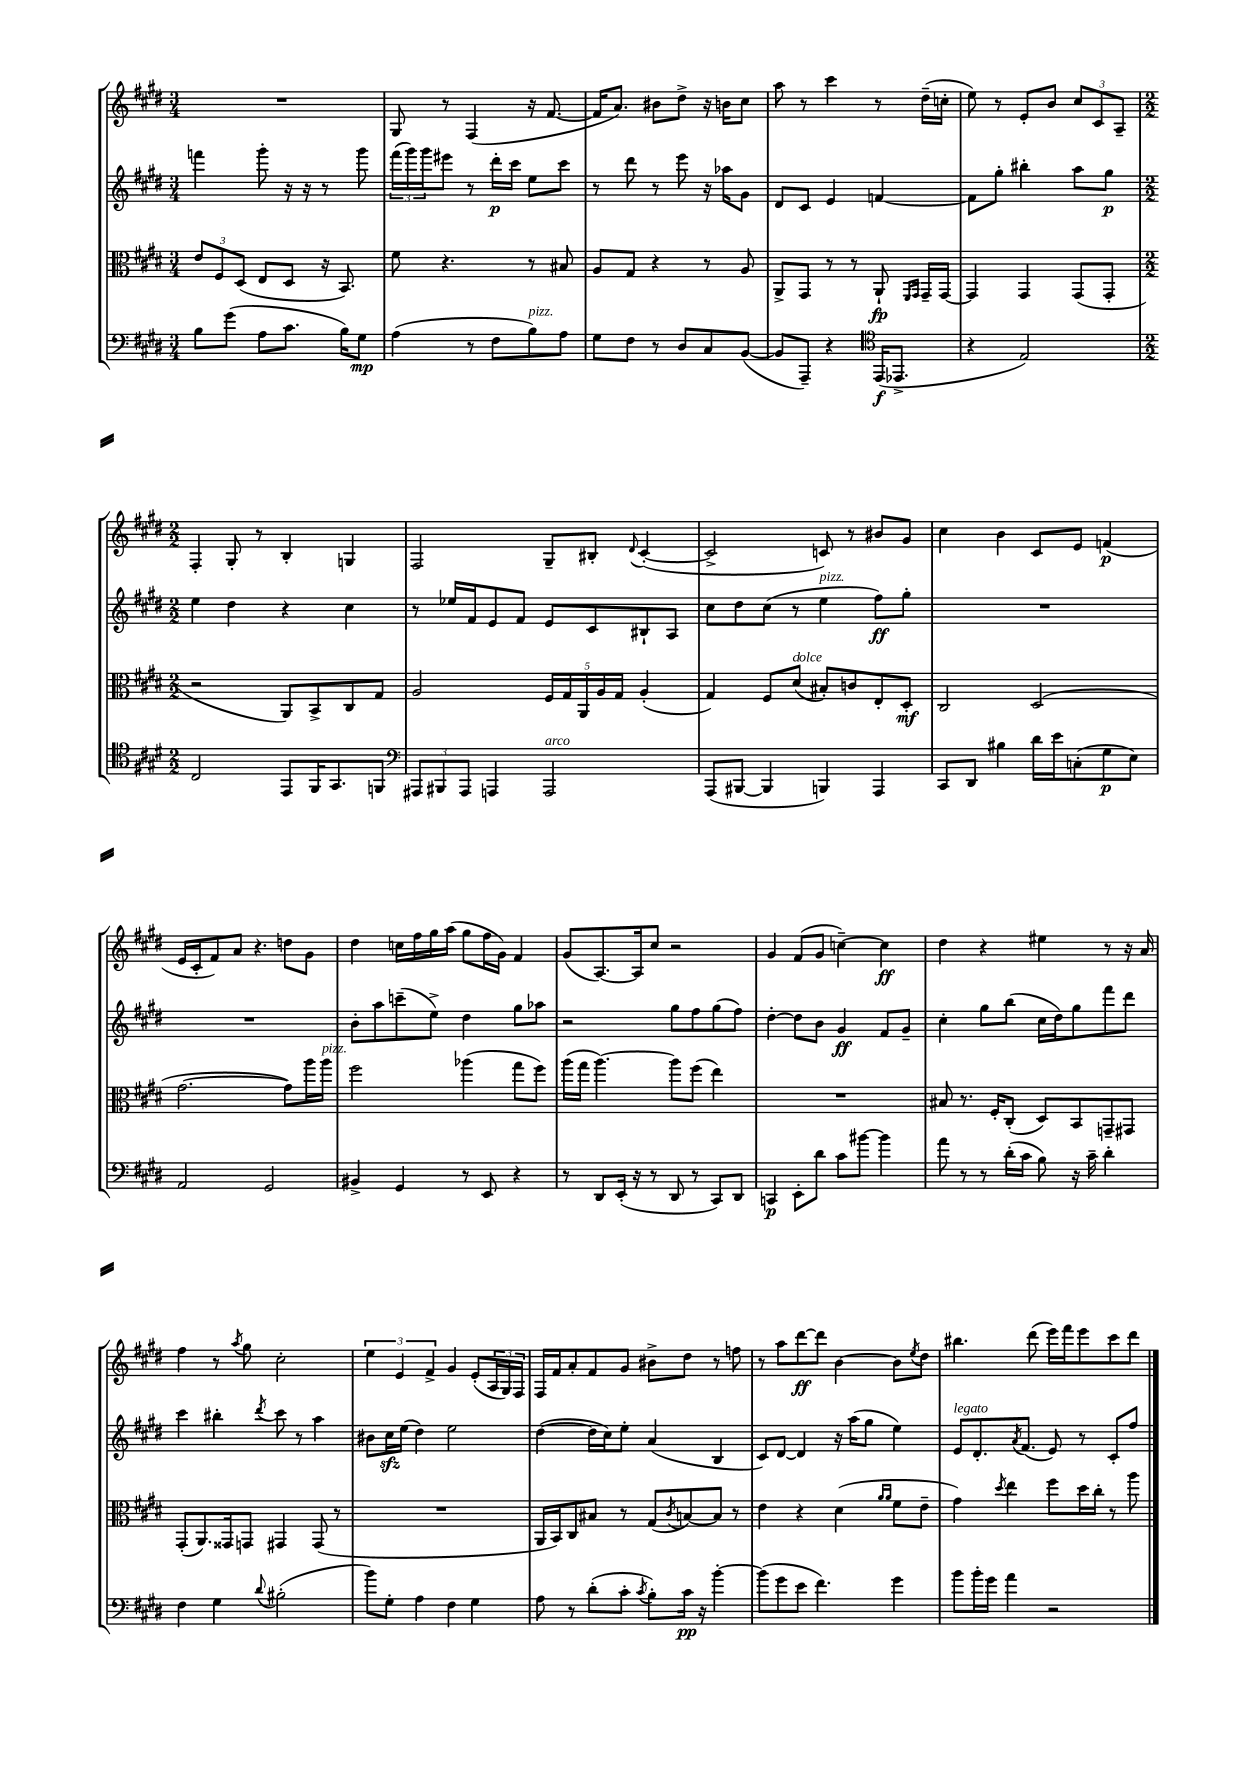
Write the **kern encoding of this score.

**kern	**dynam	**kern	**dynam	**kern	**dynam	**kern	**dynam
*part4	*part4	*part3	*part3	*part2	*part2	*part1	*part1
*staff4	*staff4	*staff3	*staff3	*staff2	*staff2	*staff1	*staff1
*clefF4	*	*clefC3	*	*clefG2	*	*clefG2	*
*k[f#c#g#d#]	*	*k[f#c#g#d#]	*	*k[f#c#g#d#]	*	*k[f#c#g#d#]	*
*M3/4	*	*M3/4	*	*M3/4	*	*M3/4	*
=89	=89	=89	=89	=89	=89	=89	=89
8B\L	.	12e/L	.	4fffn\	.	2.r	.
.	.	12F#/	.	.	.	.	.
(8g#\J	.	.	.	.	.	.	.
.	.	(12D#/J	.	.	.	.	.
8A\L	.	8E/L	.	8ggg#'\	.	.	.
8.c#\J	.	8D#/J	.	16r	.	.	.
.	.	.	.	16r	.	.	.
.	.	16r	.	8r	.	.	.
16B\KL)	.	8.BB/)	.	.	.	.	.
8G#\J	mp	.	.	8ggg#\	.	.	.
=90	=90	=90	=90	=90	=90	=90	=90
(4A\	.	8f#\	.	(24fff#\LL	.	8G#/	.
.	.	.	.	24ggg#\)	.	.	.
.	.	.	.	24ggg#\J	.	.	.
.	.	4.r	.	8eee#X\J	.	8r	.
8r	.	.	.	8r	.	(4F#/	.
8F#\L	.	.	.	16ddd#'\LL	p	.	.
.	.	.	.	16ccc#\JJ	.	.	.
!LO:TX:a:i:t=pizz.	!	!	!	!	!	!	!
8B\)	.	8r	.	8ee\L	.	16r	.
.	.	.	.	.	.	[8.f#/	.
8A\J	.	8B#X/	.	8ccc#\J	.	.	.
=91	=91	=91	=91	=91	=91	=91	=91
8G#\L	.	8A/L	.	8r	.	16f#/KL]	.
.	.	.	.	.	.	8.a/J)	.
8F#\J	.	8G#/J	.	8ddd#\	.	.	.
8r	.	4r	.	8r	.	8b#X\L	.
8D#/L	.	.	.	8eee\	.	8dd#^\J	.
8C#/	.	8r	.	16r	.	16r	.
.	.	.	.	16aa-X\KL	.	16bn\KL	.
([8BB/J	.	8A/	.	8g#\J	.	8cc#\J	.
=92	=92	=92	=92	=92	=92	=92	=92
8BB/L]	.	8AA^/L	.	8d#/L	.	8aa\	.
8AAA~/J)	.	8GG#/J	.	8c#/J	.	8r	.
4r	.	8r	.	4e/	.	4ccc#\	.
.	.	8r	.	.	.	.	.
*clefC4	*	*	*	*	*	*	*
(16EE/KL	f	8AA`/	fp	[4fn/	.	8r	.
8.EE-X^/J	.	.	.	.	.	.	.
.	.	16qqFF#/LL	.	.	.	.	.
.	.	16qqGG#/JJ	.	.	.	.	.
.	.	16GG#~/LL	.	.	.	(16dd#~\LL	.
.	.	[16GG#/JJ	.	.	.	16ccn'\JJ	.
=93	=93	=93	=93	=93	=93	=93	=93
4r	.	4GG#/]	.	8f\L]	.	8ee\)	.
.	.	.	.	8gg#'\J	.	8r	.
2E/)	.	4GG#/	.	4bb#X'\	.	8e'/L	.
.	.	.	.	.	.	8b/J	.
.	.	(8GG#/L	.	8aa\L	.	12cc#/L	.
.	.	.	.	.	.	12c#/	.
.	.	8GG#'/J	.	8gg#\J	p	.	.
.	.	.	.	.	.	12A~/J	.
!!LO:LB:g=z
=94	=94	=94	=94	=94	=94	=94	=94
*M2/2	*	*M2/2	*	*M2/2	*	*M2/2	*
2C#/	.	2r	.	4ee\	.	4F#'/	.
.	.	.	.	4dd#\	.	8G#'/	.
.	.	.	.	.	.	8r	.
8EE/L	.	8AA/L)	.	4r	.	4B'/	.
16FF#/K	.	8BB^/	.	.	.	.	.
8.GG#/	.	.	.	.	.	.	.
.	.	8C#/	.	4cc#\	.	4Gn/	.
8FFn/J	.	8G#/J	.	.	.	.	.
=95	=95	=95	=95	=95	=95	=95	=95
*clefF4	*	*	*	*	*	*	*
12AAA#X/L	.	2A/	.	8r	.	2F#/	.
12BBB#X/	.	.	.	.	.	.	.
.	.	.	.	16ee-X/LL	.	.	.
12AAA#/J	.	.	.	.	.	.	.
.	.	.	.	16f#/J	.	.	.
4AAAn/	.	.	.	8e/	.	.	.
.	.	.	.	8f#/J	.	.	.
!LO:TX:a:i:t=arco	!	!	!	!	!	!	!
2AAA/	.	20F#/LL	.	8e/L	.	8G#~/L	.
.	.	20G#/	.	.	.	.	.
.	.	20AA/	.	.	.	.	.
.	.	.	.	8c#/	.	8B#X'/J	.
.	.	20A/	.	.	.	.	.
.	.	20G#/JJ	.	.	.	.	.
.	.	.	.	.	.	8qqd#/	.
.	.	(4A'/	.	8B#X`/	.	([4c#'/	.
.	.	.	.	8A/J	.	.	.
=96	=96	=96	=96	=96	=96	=96	=96
(8AAA/L	.	4G#/)	.	8cc#\L	.	2c#^/]	.
[8BBB#X/J	.	.	.	8dd#\	.	.	.
4BBB#/]	.	8F#/L	.	(8cc#\J	.	.	.
!	!	!LO:TX:a:i:t=dolce	!	!	!	!	!
.	.	(8d#/J	.	8r	.	.	.
!	!	!	!	!LO:TX:a:i:t=pizz.	!	!	!
4BBBn/)	.	8B#X'/L)	.	4ee\	.	8cn/)	.
.	.	8cn/	.	.	.	8r	.
4AAA/	.	8E'/	.	8ff#\L)	ff	8b#X/L	.
.	.	8D#'/J	mf	8gg#'\J	.	8g#/J	.
=97	=97	=97	=97	=97	=97	=97	=97
8CC#/L	.	2C#/	.	1r	.	4cc#\	.
8DD#/J	.	.	.	.	.	.	.
4B#X\	.	.	.	.	.	4b\	.
16d#\LL	.	(2D#/	.	.	.	8c#/L	.
16e\J	.	.	.	.	.	.	.
(8Cn'\	.	.	.	.	.	8e/J	.
8G#\	p	.	.	.	.	(4fn/	p
8E\J)	.	.	.	.	.	.	.
!!LO:LB:g=z
=98	=98	=98	=98	=98	=98	=98	=98
2AA/	.	[2.g#\	.	1r	.	16e/LL	.
.	.	.	.	.	.	16c#'/J	.
.	.	.	.	.	.	8f#/)	.
.	.	.	.	.	.	8a/J	.
.	.	.	.	.	.	4.r	.
2GG#/	.	.	.	.	.	.	.
.	.	8g#\L])	.	.	.	8ddn\L	.
.	.	16aa\L	.	.	.	8g#\J	.
!	!	!LO:TX:a:i:t=pizz.	!	!	!	!	!
.	.	16aa\JJ	.	.	.	.	.
=99	=99	=99	=99	=99	=99	=99	=99
4BB#X^/	.	2ff#\	.	8b'\L	.	4dd#\	.
.	.	.	.	8aa\	.	.	.
4GG#/	.	.	.	(8cccn~\	.	16ccn\LL	.
.	.	.	.	.	.	16ff#\	.
.	.	.	.	8ee^\J)	.	16gg#\	.
.	.	.	.	.	.	(16aa\JJ	.
8r	.	(4aa-X\	.	4dd#\	.	8gg#\L	.
8EE/	.	.	.	.	.	16ff#\L	.
.	.	.	.	.	.	16g#\JJ)	.
4r	.	8gg#\L	.	8gg#\L	.	4f#/	.
.	.	8ff#\J)	.	8aa-X\J	.	.	.
=100	=100	=100	=100	=100	=100	=100	=100
8r	.	(16aa\LL	.	2r	.	(8g#/L	.
.	.	16gg#\JJ	.	.	.	.	.
8DD#/L	.	[4.aa\)	.	.	.	[8.A/)	.
(16EE'/Jk	.	.	.	.	.	.	.
16r	.	.	.	.	.	16A/k]	.
8r	.	.	.	.	.	8cc#/J	.
8DD#/	.	8aa\L]	.	8gg#\L	.	2r	.
8r	.	(8ff#\J	.	8ff#\	.	.	.
8CC#/L)	.	4ee\)	.	(8gg#\	.	.	.
8DD#/J	.	.	.	8ff#\J)	.	.	.
=101	=101	=101	=101	=101	=101	=101	=101
4CCn/	p	1r	.	[4dd#'\	.	4g#/	.
8EE'\L	.	.	.	8dd#\L]	.	(8f#/L	.
8d#\J	.	.	.	8b\J	.	8g#/J	.
8c#\L	.	.	.	4g#/	ff	[4ccn~\)	.
[8b#X\J	.	.	.	.	.	.	.
4b#\]	.	.	.	8f#/L	.	4cc\]	ff
.	.	.	.	8g#~/J	.	.	.
=102	=102	=102	=102	=102	=102	=102	=102
8a\	.	8B#X/	.	4cc#'\	.	4dd#\	.
8r	.	8.r	.	.	.	.	.
8r	.	.	.	8gg#\L	.	4r	.
.	.	16F#'/KL	.	.	.	.	.
(16d#'\LL	.	(8C#'/J	.	(8bb\J	.	.	.
16c#\JJ	.	.	.	.	.	.	.
8B\)	.	8D#/L)	.	16cc#\LL	.	4ee#X\	.
.	.	.	.	16dd#\J)	.	.	.
16r	.	8BB/	.	8gg#\	.	.	.
16c#~\	.	.	.	.	.	.	.
4d#'\	.	8GGn~/	.	8fff#\	.	8r	.
.	.	8GG#X/J	.	8ddd#\J	.	16r	.
.	.	.	.	.	.	16a/	.
!!LO:LB:g=z
=103	=103	=103	=103	=103	=103	=103	=103
4F#\	.	(8GG#'/L	.	4ccc#\	.	4ff#\	.
.	.	8.AA/)	.	.	.	.	.
4G#\	.	.	.	4bb#X'\	.	8r	.
.	.	16GG##X/k	.	.	.	.	.
.	.	.	.	.	.	8qaa/	.
.	.	8GGn/J	.	.	.	8gg#\	.
8qqd#/	.	.	.	8qddd#/	.	.	.
(2B#X'\	.	4GG#X/	.	8ccc#\	.	2cc#'\	.
.	.	.	.	8r	.	.	.
.	.	(8GG#/	.	4aa\	.	.	.
.	.	8r	.	.	.	.	.
=104	=104	=104	=104	=104	=104	=104	=104
8b\L)	.	1r	.	8b#X\L	.	6ee\	.
8G#'\J	.	.	.	16cc#zz\L	.	.	.
.	.	.	.	.	.	6e/	.
.	.	.	.	(16ee\JJ	.	.	.
4A\	.	.	.	4dd#\)	.	.	.
.	.	.	.	.	.	6f#^/	.
4F#\	.	.	.	2ee\	.	4g#/	.
4G#\	.	.	.	.	.	(8e'/L	.
.	.	.	.	.	.	24A/L	.
.	.	.	.	.	.	24G#/)	.
.	.	.	.	.	.	24F#/JJ	.
=105	=105	=105	=105	=105	=105	=105	=105
8A\	.	16AA/LL	.	([4dd#\	.	16F#/LL	.
.	.	16BB/J)	.	.	.	16f#/J	.
8r	.	8C#/	.	.	.	8a'/	.
(8d#'\L	.	8B#X/J	.	16dd#\LL]	.	8f#/	.
.	.	.	.	16cc#\J)	.	.	.
8c#'\J	.	8r	.	8ee'\J	.	8g#/J	.
8qc#/	.	.	.	.	.	.	.
8B'\L)	.	(8G#/L	.	(4a/	.	8b#X^\L	.
.	.	8qc#/	.	.	.	.	.
16c#\Jk	pp	[8Bn/)	.	.	.	8dd#\J	.
16r	.	.	.	.	.	.	.
[4b'\	.	8B/J]	.	4B/	.	8r	.
.	.	8r	.	.	.	8ffn\	.
=106	=106	=106	=106	=106	=106	=106	=106
(8b\L]	.	4e\	.	8c#/L)	.	8r	.
8g#\	.	.	.	[8d#/J	.	8aa\L	.
8e\J	.	4r	.	4d#/]	.	[8ddd#\	ff
4.f#\)	.	.	.	.	.	8ddd#\J]	.
.	.	(4d#\	.	16r	.	[4b\	.
.	.	.	.	(16aa\KL	.	.	.
.	.	.	.	8gg#\J	.	.	.
.	.	16qqa/LL	.	.	.	.	.
.	.	16qqa/JJ	.	.	.	.	.
4g#\	.	8f#\L	.	4ee\)	.	8b\L]	.
.	.	.	.	.	.	8qee/	.
.	.	8e~\J	.	.	.	8dd#\J	.
=107	=107	=107	=107	=107	=107	=107	=107
!	!	!	!	!LO:TX:a:i:t=legato	!	!	!
8b\L	.	4g#\)	.	8e/L	.	4.bb#X\	.
16b'\L	.	.	.	8.d#'/	.	.	.
16g#\JJ	.	.	.	.	.	.	.
.	.	8qdd#/	.	.	.	.	.
4a\	.	4ee\	.	.	.	.	.
.	.	.	.	8qa/	.	.	.
.	.	.	.	(8.f#/J	.	.	.
.	.	.	.	.	.	(8ddd#\	.
2r	.	8ff#\L	.	8e/)	.	16eee\LL)	.
.	.	.	.	.	.	16fff#\J	.
.	.	16dd#\L	.	8r	.	8eee\	.
.	.	16cc#'\JJ	.	.	.	.	.
.	.	8r	.	8c#'/L	.	8ccc#\	.
.	.	8aa\	.	8ff#/J	.	8ddd#\J	.
==	==	==	==	==	==	==	==
*-	*-	*-	*-	*-	*-	*-	*-
